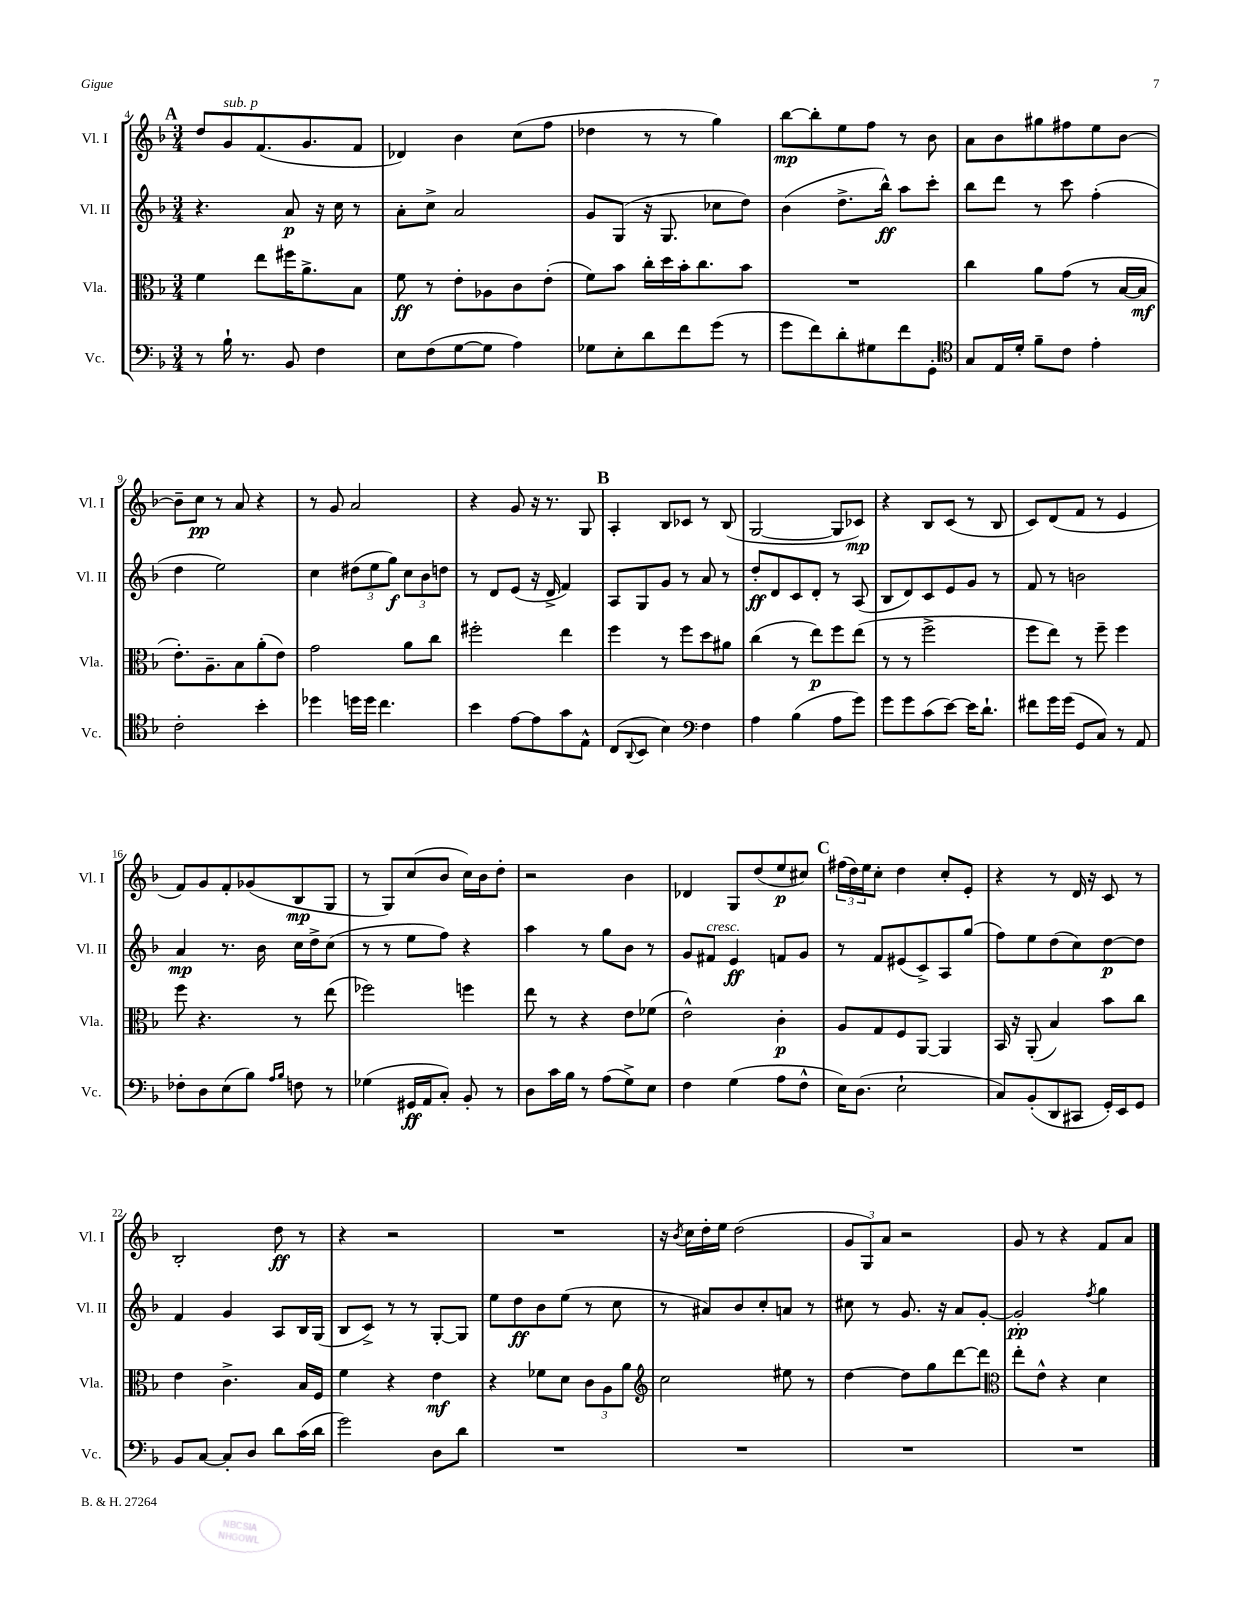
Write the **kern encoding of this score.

**kern	**kern	**kern	**kern
*staff4	*staff3	*staff2	*staff1
*clefF4	*clefC3	*clefG2	*clefG2
*k[b-]	*k[b-]	*k[b-]	*k[b-]
*M3/4	*M3/4	*M3/4	*M3/4
8r	4f\	4.r	8dd/L
16B-`\	.	.	8g/
8.r	.	.	.
.	8ee\L	.	(8.f/
8BB-/	16ff#\K	8a/	.
.	8.a^\	.	8.g/
4F\	.	16r	.
.	.	16cc\	.
.	8B-\J	8r	8f/J
=	=	=	=
8E\L	8f\	8a'\L	4d-/)
(8F\	8r	8cc^\J	.
[8G\	8e'\L	2a/	4b-\
8G\]J	8A-\	.	.
4A\)	8c\	.	(8cc\L
.	(8e'\J	.	8ff\J
=	=	=	=
8G-\L	8f\L)	8g/L	4dd-\
8E'\	8b-\J	(8G/J	.
8d\	16cc'\LL	16r	8r
.	16dd\	8.G/	.
8f\	16b-'\J	.	8r
.	8.cc\	.	.
(8g\J	.	8cc-\L	4gg\)
8r	8b-\J	8dd\J)	.
=	=	=	=
8g\L	2.r	(4b-\	[8bb-\L
8f\)	.	.	8bb-'\]
8d'\	.	8.dd^\L	8ee\
8G#\	.	.	8ff\J
.	.	16bb-^^\Jk)	.
8f\	.	8aa\L	8r
8GG'\J	.	8ccc'\J	8b-\
=	=	=	=
*clefC4	*	*	*
8G/L	4cc\	8bb-\L	8a\L
16E/L	.	8ddd\J	8b-\
16d'/JJ	.	.	.
8f~\L	8a\L	8r	8gg#\
8c\J	(8g\J	8ccc\	8ff#\
4e'\	8r	(4ff'\	8ee\
.	[16B-/LL	.	[8b-\J
.	16B-/]JJ	.	.
=	=	=	=
2c'\	8.e'\L)	4dd\	8b-~\]L
.	.	.	8cc\J
.	8.A~\	.	.
.	.	2ee\)	8r
.	8B-\	.	8a/
4b-'\	(8a'\	.	4r
.	8e\J)	.	.
=	=	=	=
4dd-\	2g\	4cc\	8r
.	.	.	8g/
16dd\LL	.	(12dd#\L	2a/
16dd\JJ	.	.	.
.	.	12ee\	.
4.cc\	.	.	.
.	.	12gg\J)	.
.	8a\L	12cc\L	.
.	.	12b-\	.
.	8cc\J	.	.
.	.	12dd\J	.
=	=	=	=
4b-\	2ff#'\	8r	4r
.	.	8d/L	.
[8e\L	.	(8e/J	8g/
8e\]	.	16r	16r
.	.	16d^/	8.r
8g\	4ee\	4f/)	.
8E^^\J	.	.	8G/
=	=	=	=
(8C/L	4ff\	8A/L	4A'/
8qqAA/	.	.	.
8BB-/J	.	8G/	.
4B-\)	8r	8g/J	8B-/L
.	8ff\L	8r	8c-/J
*clefF4	*	*	*
4F\	8dd\	8a/	8r
.	8a#\J	8r	(8B-/
=	=	=	=
4A\	(4cc\	8dd'/L	[2G/
.	.	8d/	.
(4B-\	8r	8c/	.
.	8ee\L)	8d'/J	.
8A\L	8ff\	8r	8G/]L
8g\J)	(8ee\J	(8A/	8c-/J)
=	=	=	=
8g\L	8r	8B-/L	4r
8g\	8r	8d/)	.
(8c\	2ff^\	8c/	8B-/L
[8e\J)	.	8e/	(8c/J
16e\]LK	.	8g/J	8r
8.d`\J	.	.	.
.	.	8r	8B-/
=	=	=	=
8f#\L	8ff\L	8f/	8c/L)
16g\L	8ee\J)	8r	(8d/
(16g\JJ	.	.	.
8GG/L	8r	2b\	8f/J
8C/J)	8ff~\	.	8r
8r	4ff\	.	4e/
8AA/	.	.	.
=	=	=	=
8F-'\L	8ff\	4a/	8f/L)
8D\	4.r	.	8g/
(8E\	.	8.r	8f'/
8B-\J)	.	.	(8g-/
.	.	16b-\	.
16qqA/LL	.	.	.
16qqB-/JJ	.	.	.
8F\	8r	16cc\LL	8B-/
.	.	16dd^\J	.
8r	(8ee\	(8cc\J	8G/J
=	=	=	=
(4G-\	2ff-\)	8r	8r
.	.	8r	8G/L)
16GG#/LL	.	8ee\L	(8cc/
16AA/J	.	.	.
8C'/J)	.	8ff\J)	8b-/J
8BB-'/	4ff\	4r	16cc\LL)
.	.	.	16b-\J
8r	.	.	8dd'\J
=	=	=	=
8D\L	8ee\	4aa\	2r
16c\L	8r	.	.
16B-\JJ	.	.	.
8r	4r	8r	.
(8A\L	.	8gg\L	.
8G^\)	8e\L	8b-\J	4b-\
8E\J	(8f-\J	8r	.
=	=	=	=
4F\	2e^^\)	8g/L	4d-/
.	.	8f#/J	.
(4G\	.	4e/	8G/L
.	.	.	(8dd/
8A\L	4c'\	8f/L	8ee/
8F^^\J	.	8g/J	8cc#/J)
=	=	=	=
16E\LK)	8A/L	8r	(24ff#\LL
.	.	.	24dd\)
(8.D\J	.	.	.
.	.	.	24ee\J
.	8G/	8f/L	8cc'\J
2E`\	8F/	(8e#/	4dd\
.	[8AA/J	8c^/)	.
.	4AA/]	8A/	8cc'/L
.	.	(8gg/J	8e'/J
=	=	=	=
8C/L)	16BB-/	8ff\L)	4r
.	16r	.	.
(8BB-'/	(8AA'/	8ee\	.
8DD/	4B-/)	(8dd\	8r
8CC#/J	.	8cc\)	16d/
.	.	.	16r
16GG'/LL)	8b-\L	[8dd\	8c/
16EE/J	.	.	.
8GG/J	8cc\J	8dd\]J	8r
=	=	=	=
8BB-/L	4e\	4f/	2B-'/
[8C/J	.	.	.
8C'/]L	4.c^\	4g/	.
8D/J	.	.	.
8d\L	.	8A/L	8dd\
(16c\L	16B-/LL	16B-/L	8r
16d\JJ	16F/JJ	(16G/JJ	.
=	=	=	=
2g\)	4f\	8B-/L	4r
.	.	8c^/J)	.
.	4r	8r	2r
.	.	8r	.
8D\L	4e\	[8G'/L	.
8d\J	.	8G/]J	.
=	=	=	=
2.r	4r	8ee\L	2.r
.	.	8dd\	.
.	8f-\L	8b-\	.
.	8d\J	(8ee\J	.
.	12c\L	8r	.
.	12A\	.	.
.	.	8cc\	.
.	12a\J	.	.
=	=	=	=
*	*clefG2	*	*
2.r	2cc\	8r	16r
.	.	.	8qb-/
.	.	.	16cc\LL
.	.	8a#/L)	16dd'\
.	.	.	16ee\JJ
.	.	8b-/	(2dd\
.	.	8cc'/	.
.	8ee#\	8a/J	.
.	8r	8r	.
=	=	=	=
2.r	[4dd\	8cc#\	12g/L
.	.	.	12G/)
.	.	8r	.
.	.	.	12a/J
.	8dd\]L	8.g/	2r
.	8gg\	.	.
.	.	16r	.
.	[8ddd\	8a/L	.
.	8ddd\]J	[8g'/J	.
=	=	=	=
*	*clefC3	*	*
2.r	8ee'\L	2g'/]	8g/
.	8e^^\J	.	8r
.	4r	.	4r
.	.	8qff/	.
.	4d\	4gg\	8f/L
.	.	.	8a/J
==	==	==	==
*-	*-	*-	*-
